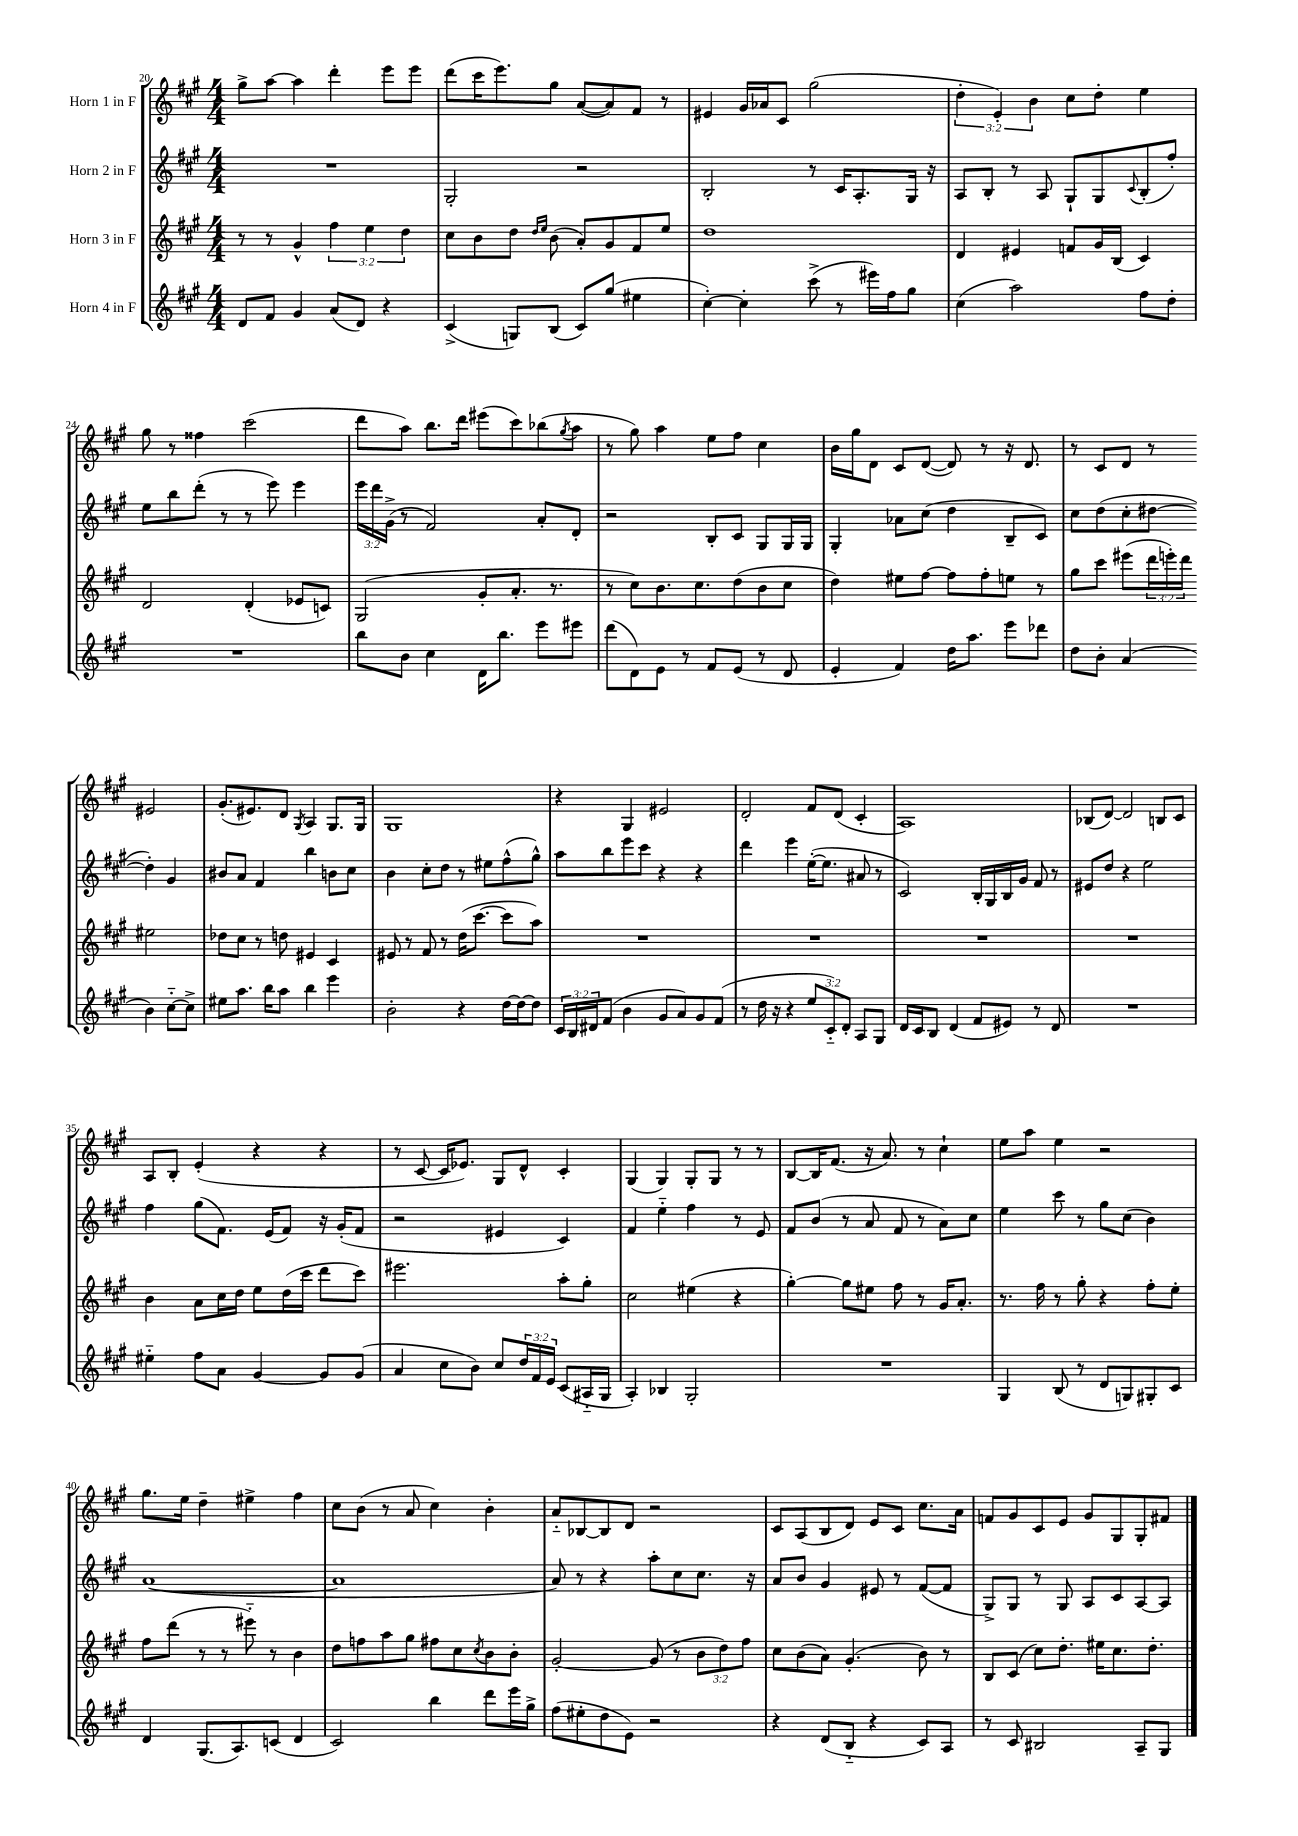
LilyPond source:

<<
\new StaffGroup <<
\new Staff = "s0" \with { instrumentName = "Horn 1 in F" } {
    \clef treble \key a \major \numericTimeSignature \time 4/4 \override Staff.TupletNumber.text = #tuplet-number::calc-fraction-text
    gis''8-> a''8~ a''4 d'''4-. e'''8 e'''8 |
    d'''8( cis'''16 e'''8.) gis''8 a'8~( a'8) fis'8 r8 |
    eis'4 gis'16 aes'16 cis'8 gis''2( |
    \tuplet 3/2 { d''4-. e'4-.) b'4 } cis''8 d''8-. e''4 |
    gis''8 r8 fisis''4 cis'''2( |
    d'''8 a''8) b''8. d'''16 eis'''8( cis'''8) bes''8( \acciaccatura { gis''8 } a''8 |
    r8 gis''8) a''4 e''8 fis''8 cis''4 |
    b'16 gis''16 d'8 cis'8 d'8~( d'8) r8 r16 d'8. |
    r8 cis'8 d'8 r8 eis'2 |
    gis'8.-.( eis'8.) d'8 \acciaccatura { gis8 } a4 gis8. gis16 |
    gis1 |
    r4 gis4 eis'2 |
    d'2-. fis'8 d'8( cis'4-. |
    a1) |
    bes8( d'8~) d'2 b8 cis'8 |
    a8 b8-. e'4-.( r4 r4 |
    r8 cis'8~ cis'16 ees'8.) gis8 d'8-^ cis'4-. |
    gis4( gis4) gis8-. gis8 r8 r8 |
    b8~ b16 fis'8.( r16 a'8.) r8 cis''4-! |
    e''8 a''8 e''4 r2 |
    gis''8. e''16 d''4-- eis''4-> fis''4 |
    cis''8 b'8( r8 a'8 cis''4) b'4-. |
    a'8-_ bes8~ bes8 d'8 r2 |
    cis'8 a8( b8 d'8) e'8 cis'8 cis''8. a'16 |
    f'8 gis'8 cis'8 e'8 gis'8 gis8 gis8-. fis'8 \bar "|." |
}
\new Staff = "s1" \with { instrumentName = "Horn 2 in F" } {
    \clef treble \key a \major \numericTimeSignature \time 4/4 \override Staff.TupletNumber.text = #tuplet-number::calc-fraction-text
    R1 |
    gis2-. r2 |
    b2-. r8 cis'16 a8.-. gis16 r16 |
    a8 b8-. r8 a8 gis8-! gis8 \appoggiatura { cis'8 } b8-.( fis''8-.) |
    e''8 b''8 d'''8-.( r8 r8 e'''8) e'''4 |
    \tuplet 3/2 { e'''16 d'''16 gis'16->( } r8 fis'2) a'8-. d'8-. |
    r2 b8-. cis'8 gis8 gis16 gis16 |
    gis4-. aes'8 cis''8( d''4 b8-- cis'8) |
    cis''8 d''8( cis''8-. dis''8~ dis''4-.) gis'4 |
    bis'8 a'8 fis'4 b''4 b'8 cis''8 |
    b'4 cis''8-. d''8 r8 eis''8 fis''8-^( gis''8-^) |
    a''8 b''8 e'''8 cis'''8 r4 r4 |
    d'''4 e'''4 e''16~-.( e''8. ais'8 r8 |
    cis'2) b16-. gis16 b16 gis'16 fis'8 r8 |
    eis'8 d''8 r4 e''2 |
    fis''4 gis''8( fis'8.) e'16( fis'8) r16 gis'16-.( fis'8 |
    r2 eis'4 cis'4) |
    fis'4 e''4-_ fis''4 r8 e'8 |
    fis'8 b'8( r8 a'8 fis'8 r8 a'8) cis''8 |
    e''4 cis'''8 r8 gis''8 cis''8( b'4) |
    a'1~( |
    a'1 |
    a'8) r8 r4 a''8-. cis''8 cis''8. r16 |
    a'8 b'8 gis'4 eis'8 r8 fis'8~( fis'8 |
    gis8->) gis8 r8 gis8 a8 cis'8 a8~ a8 \bar "|." |
}
\new Staff = "s2" \with { instrumentName = "Horn 3 in F" } {
    \clef treble \key a \major \numericTimeSignature \time 4/4 \override Staff.TupletNumber.text = #tuplet-number::calc-fraction-text
    r8 r8 gis'4-^ \tuplet 3/2 { fis''4 e''4 d''4 } |
    cis''8 b'8 d''8 \grace { d''16 e''16 } b'8( a'8-.) gis'8 fis'8 e''8 |
    d''1 |
    d'4 eis'4 f'8 gis'16 b16( cis'4) |
    d'2 d'4-.( ees'8 c'8) |
    gis2( gis'8-. a'8.-. r8. |
    r8 cis''8) b'8. cis''8. d''8( b'8 cis''8 |
    d''4) eis''8 fis''8~ fis''8 fis''8-. e''8 r8 |
    gis''8 cis'''8 eis'''8( \tuplet 3/2 { d'''16 e'''16-.) d'''16 } eis''2 |
    des''8 cis''8 r8 d''8 eis'4 cis'4 |
    eis'8 r8 fis'8 r8 d''16( cis'''8.~ cis'''8 a''8) |
    R1 |
    R1 |
    R1 |
    R1 |
    b'4 a'8 cis''16 d''16 e''8 d''16( cis'''16 d'''8 cis'''8) |
    eis'''2. a''8-. gis''8-. |
    cis''2 eis''4( r4 |
    gis''4~-.) gis''8 eis''8 fis''8 r8 gis'16 a'8.-. |
    r8. fis''16 r8 gis''8-. r4 fis''8-. e''8-. |
    fis''8 d'''8( r8 r8 eis'''8-_) r8 b'4 |
    d''8 f''8 a''8 gis''8 fis''8 cis''8 \acciaccatura { cis''8 } b'8 b'8-. |
    gis'2~-. gis'8( r8 \tuplet 3/2 { b'8 d''8) fis''8 } |
    cis''8 b'8( a'8) gis'4.-.( b'8) r8 |
    b8 cis'8( cis''8) d''8.-. eis''16 cis''8. d''8.-. \bar "|." |
}
\new Staff = "s3" \with { instrumentName = "Horn 4 in F" } {
    \clef treble \key a \major \numericTimeSignature \time 4/4 \override Staff.TupletNumber.text = #tuplet-number::calc-fraction-text
    d'8 fis'8 gis'4 a'8( d'8) r4 |
    cis'4->( g8) b8( cis'8) gis''8( eis''4 |
    cis''4~-.) cis''4-. cis'''8->( r8 eis'''16) fis''16 gis''8 |
    cis''4( a''2) fis''8 d''8-. |
    R1 |
    b''8 b'8 cis''4 d'16 b''8. e'''8 eis'''8 |
    d'''8( d'8) e'8 r8 fis'8 e'8( r8 d'8 |
    e'4-. fis'4) d''16 a''8. e'''8 des'''8 |
    d''8 b'8-. a'4( b'4) cis''8~-_ cis''8-> |
    eis''8 a''8. b''16 a''8 b''4 e'''4 |
    b'2-. r4 d''16~ d''16~ d''8 |
    \tuplet 3/2 { cis'16 b16 dis'16 } fis'8( b'4 gis'8 a'8) gis'8 fis'8( |
    r8 d''16 r16 r4 \tuplet 3/2 { e''8 cis'8-_) d'8-. } a8 gis8 |
    d'16 cis'16 b8 d'4( fis'8 eis'8) r8 d'8 |
    R1 |
    eis''4-_ fis''8 a'8 gis'4~ gis'8 gis'8( |
    a'4 cis''8 b'8) cis''8 \tuplet 3/2 { d''16 fis'16 e'16 } cis'8( ais16-_ gis16 |
    a4-.) bes4 gis2-. |
    R1 |
    gis4 b8( r8 d'8 g8) gis8-. cis'8 |
    d'4 gis8.( a8.) c'8( d'4 |
    cis'2) b''4 d'''8 e'''16 gis''16-> |
    fis''8( eis''8-. d''8 e'8) r2 |
    r4 d'8( b8-_ r4 cis'8) a8 |
    r8 cis'8 bis2 a8-- gis8 \bar "|." |
}
>>
>>
\layout { \context { \Score currentBarNumber = #20 } }
